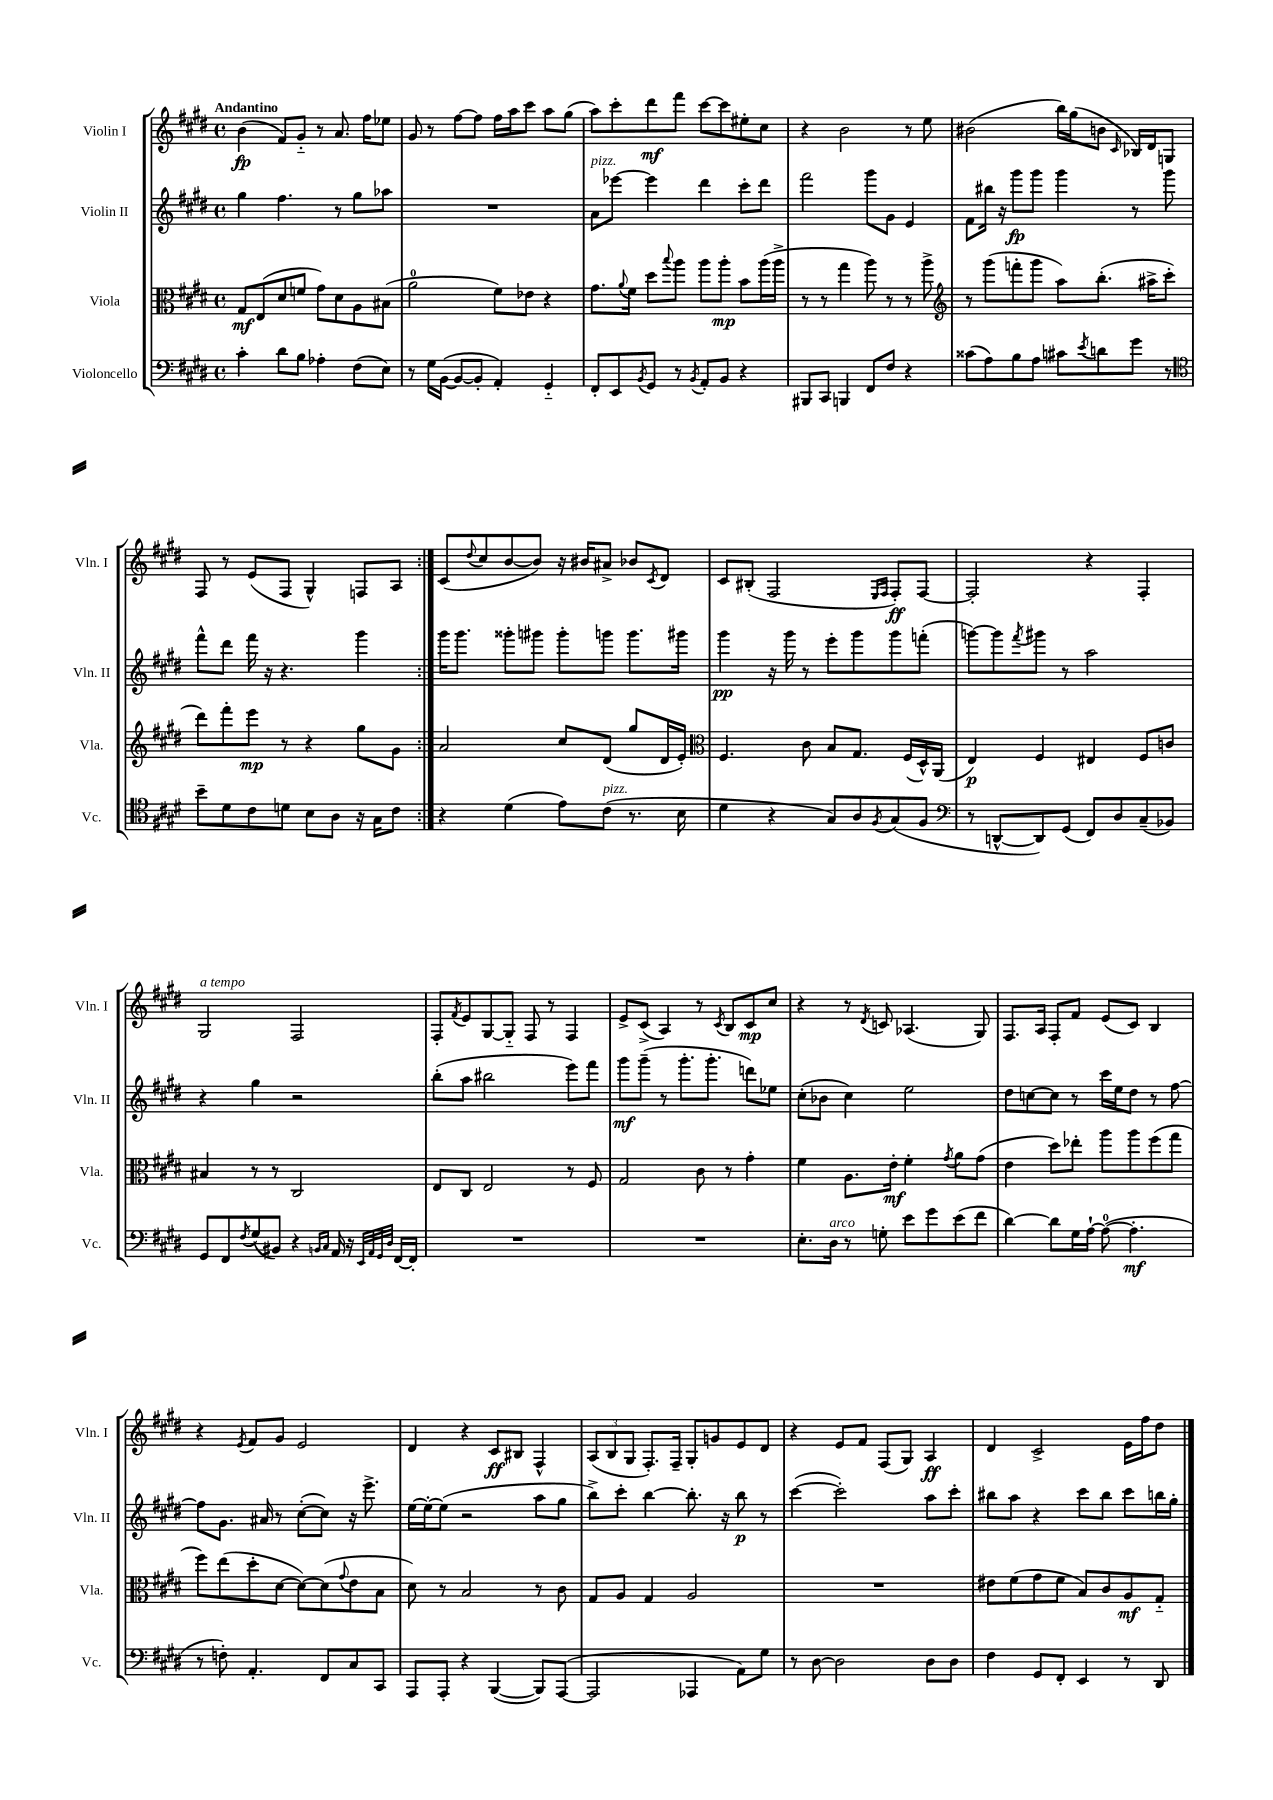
<<
\new StaffGroup <<
\new Staff = "s0" \with { instrumentName = "Violin I" shortInstrumentName = "Vln. I" } {
    \clef treble \key e \major \defaultTimeSignature \time 4/4 \tempo "Andantino"
    \repeat volta 2 { b'4\fp( fis'8) gis'8-_ r8 a'8. fis''16 ees''8 |
    gis'8 r8 fis''8~ fis''8 fis''16 a''16 cis'''8 a''8 gis''8( |
    a''8) cis'''8-. dis'''8\mf fis'''8 cis'''8~ cis'''8 eis''8-. cis''8 |
    r4 b'2 r8 e''8 |
    bis'2( b''16) gis''16( b'8 \grace { cis'16 } bes16) dis'16 g8 |
    fis8 r8 e'8( fis8 gis4-^) f8 a8 | }
    cis'8( \appoggiatura { dis''8 } cis''8 b'8~ b'8) r16 bis'16 ais'8-> bes'8 \acciaccatura { cis'8 } dis'8 |
    cis'8 bis8-.( fis2 \grace { e16 fis16 } fis8-.\ff) fis8~ |
    fis2-. r4 fis4-. |
    gis2^\markup { \italic "a tempo" } fis2 |
    fis8-. \acciaccatura { fis'8 } e'8 gis8~ gis8-_ fis8 r8 fis4 |
    e'8-> cis'8->( a4) r8 \acciaccatura { cis'8 } b8 cis'8\mp cis''8 |
    r4 r8 \acciaccatura { dis'8 } c'8 aes4.( gis8) |
    fis8. a16 fis8-. fis'8 e'8( cis'8) b4 |
    r4 \acciaccatura { e'8 } fis'8 gis'8 e'2 |
    dis'4 r4 cis'8\ff bis8 fis4-^ |
    \tuplet 3/2 { a8( b8 gis8 } fis8.-.) fis16-- gis8-. g'8 e'8 dis'8 |
    r4 e'8 fis'8 fis8( gis8) a4\ff |
    dis'4 cis'2-> e'16 fis''16 dis''8 \bar "|." |
}
\new Staff = "s1" \with { instrumentName = "Violin II" shortInstrumentName = "Vln. II" } {
    \clef treble \key e \major \defaultTimeSignature \time 4/4
    \repeat volta 2 { gis''4 fis''4. r8 gis''8 aes''8 |
    R1 |
    a'8^\markup { \italic "pizz." } ees'''8~ ees'''4 dis'''4 cis'''8-. dis'''8 |
    fis'''2 gis'''8 gis'8 e'4 |
    fis'8 bis''16 r16 gis'''8\fp gis'''8 gis'''4 r8 gis'''8 |
    fis'''8-^ dis'''8 fis'''16 r16 r4. gis'''4 | }
    gis'''16 gis'''8. gisis'''8-. gis'''8 gis'''8-. g'''8 g'''8. gis'''16 |
    gis'''4\pp r16 gis'''16 r8 e'''8-. gis'''8 gis'''8 f'''8-.( |
    g'''8~) g'''8 \acciaccatura { fis'''8 } gis'''8 r8 a''2 |
    r4 gis''4 r2 |
    b''8-.( a''8 bis''2 e'''8) fis'''8 |
    gis'''8\mf gis'''8--( r8 gis'''8.-. gis'''8.-. d'''8) ees''8 |
    cis''8-.( bes'8 cis''4) e''2 |
    dis''8 c''8~ c''8 r8 cis'''16 e''16 dis''8 r8 fis''8~ |
    fis''8 gis'8. ais'16 r8 cis''8~-.( cis''8) r16 e'''8.-> |
    e''16~ e''16~-. e''8( r2 a''8 gis''8 |
    b''8->) cis'''8-. b''4~ b''8.-. r16 b''8\p r8 |
    cis'''4~( cis'''2-.) a''8 cis'''8-. |
    bis''8 a''8 r4 cis'''8 bis''8 cis'''8 b''16 gis''16-. \bar "|." |
}
\new Staff = "s2" \with { instrumentName = "Viola" shortInstrumentName = "Vla." } {
    \clef alto \key e \major \defaultTimeSignature \time 4/4
    \repeat volta 2 { gis8\mf e8( dis'8 f'8 gis'8) dis'8 a8 bis8( |
    a'2-0 fis'8) ees'8 r4 |
    gis'8. \appoggiatura { a'8 } fis'16 dis''8 \appoggiatura { b''8 } a''8 a''8 a''8-.\mp b'8 a''16( a''16-> |
    r8 r8 gis''4 a''8) r8 r8 a''8-> |
    \clef treble r8 gis'''8( f'''8-. gis'''8 a''8) b''8.-.( ais''16-> cis'''8-. |
    dis'''8) fis'''8-. e'''8\mp r8 r4 gis''8 gis'8 | }
    a'2 cis''8 dis'8( gis''8 dis'16 e'16-.) |
    \clef alto fis4. cis'8 b8 gis8. fis16( dis16-^) a,16( |
    e4\p) fis4 eis4 fis8 c'8 |
    bis4 r8 r8 cis2 |
    e8 cis8 e2 r8 fis8 |
    gis2 cis'8 r8 gis'4-. |
    fis'4 a8. e'16-.\mf fis'4-. \acciaccatura { gis'8 } a'8 gis'8( |
    e'4 dis''8) ees''8-. a''8 a''8 fis''8( gis''8 |
    fis''8) e''8( dis''8-. dis'8~ dis'8~) dis'8( \appoggiatura { gis'8 } e'8 b8 |
    dis'8) r8 b2 r8 cis'8 |
    gis8 a8 gis4 a2 |
    R1 |
    eis'8 fis'8( gis'8 fis'8 b8) cis'8 a8\mf gis8-_ \bar "|." |
}
\new Staff = "s3" \with { instrumentName = "Violoncello" shortInstrumentName = "Vc." } {
    \clef bass \key e \major \defaultTimeSignature \time 4/4
    \repeat volta 2 { cis'4-. dis'8 b8 aes4-. fis8( e8) |
    r8 gis16 b,16~( b,8~ b,8-. a,4-.) gis,4-_ |
    fis,8-. e,8 \acciaccatura { b,8 } gis,8 r8 \acciaccatura { b,8 } a,8-. b,8 r4 |
    bis,,8 cis,8 b,,4 fis,8 fis8 r4 |
    cisis'8( a8) b8 a8 cis'8 \acciaccatura { e'8 } d'8 gis'8 r8 |
    \clef tenor b'8-- dis'8 cis'8 d'8 b8 a8 r16 gis16 cis'8 | }
    r4 dis'4( e'8) cis'8^\markup { \italic "pizz." }( r8. b16 |
    dis'4 r4 gis8) a8 \acciaccatura { fis8 } gis8( fis8 |
    \clef bass r8 d,8~-^ d,8) gis,8( fis,8) dis8 cis8--( bes,8) |
    gis,8 fis,8 \acciaccatura { fis8 } gis8( bis,8) r4 \grace { b,16 cis16 } a,16 r16 \grace { e,32 a,32 gis,32 dis32 } fis,16~ fis,16-. |
    R1 |
    R1 |
    e8.-. dis16^\markup { \italic "arco" } r8 g8-. e'8 gis'8 e'8( fis'8 |
    dis'4~) dis'8 gis16 a16~-! a8-0~( a4.-.\mf |
    r8 f8-.) a,4.-. fis,8 cis8 cis,8 |
    a,,8 a,,8-. r4 b,,4~( b,,8) a,,8~( |
    a,,2 aes,,4 a,8) gis8 |
    r8 dis8~ dis2 dis8 dis8 |
    fis4 gis,8 fis,8-. e,4 r8 dis,8 \bar "|." |
}
>>
>>
\layout { \context { \Score \remove "Bar_number_engraver" } }
